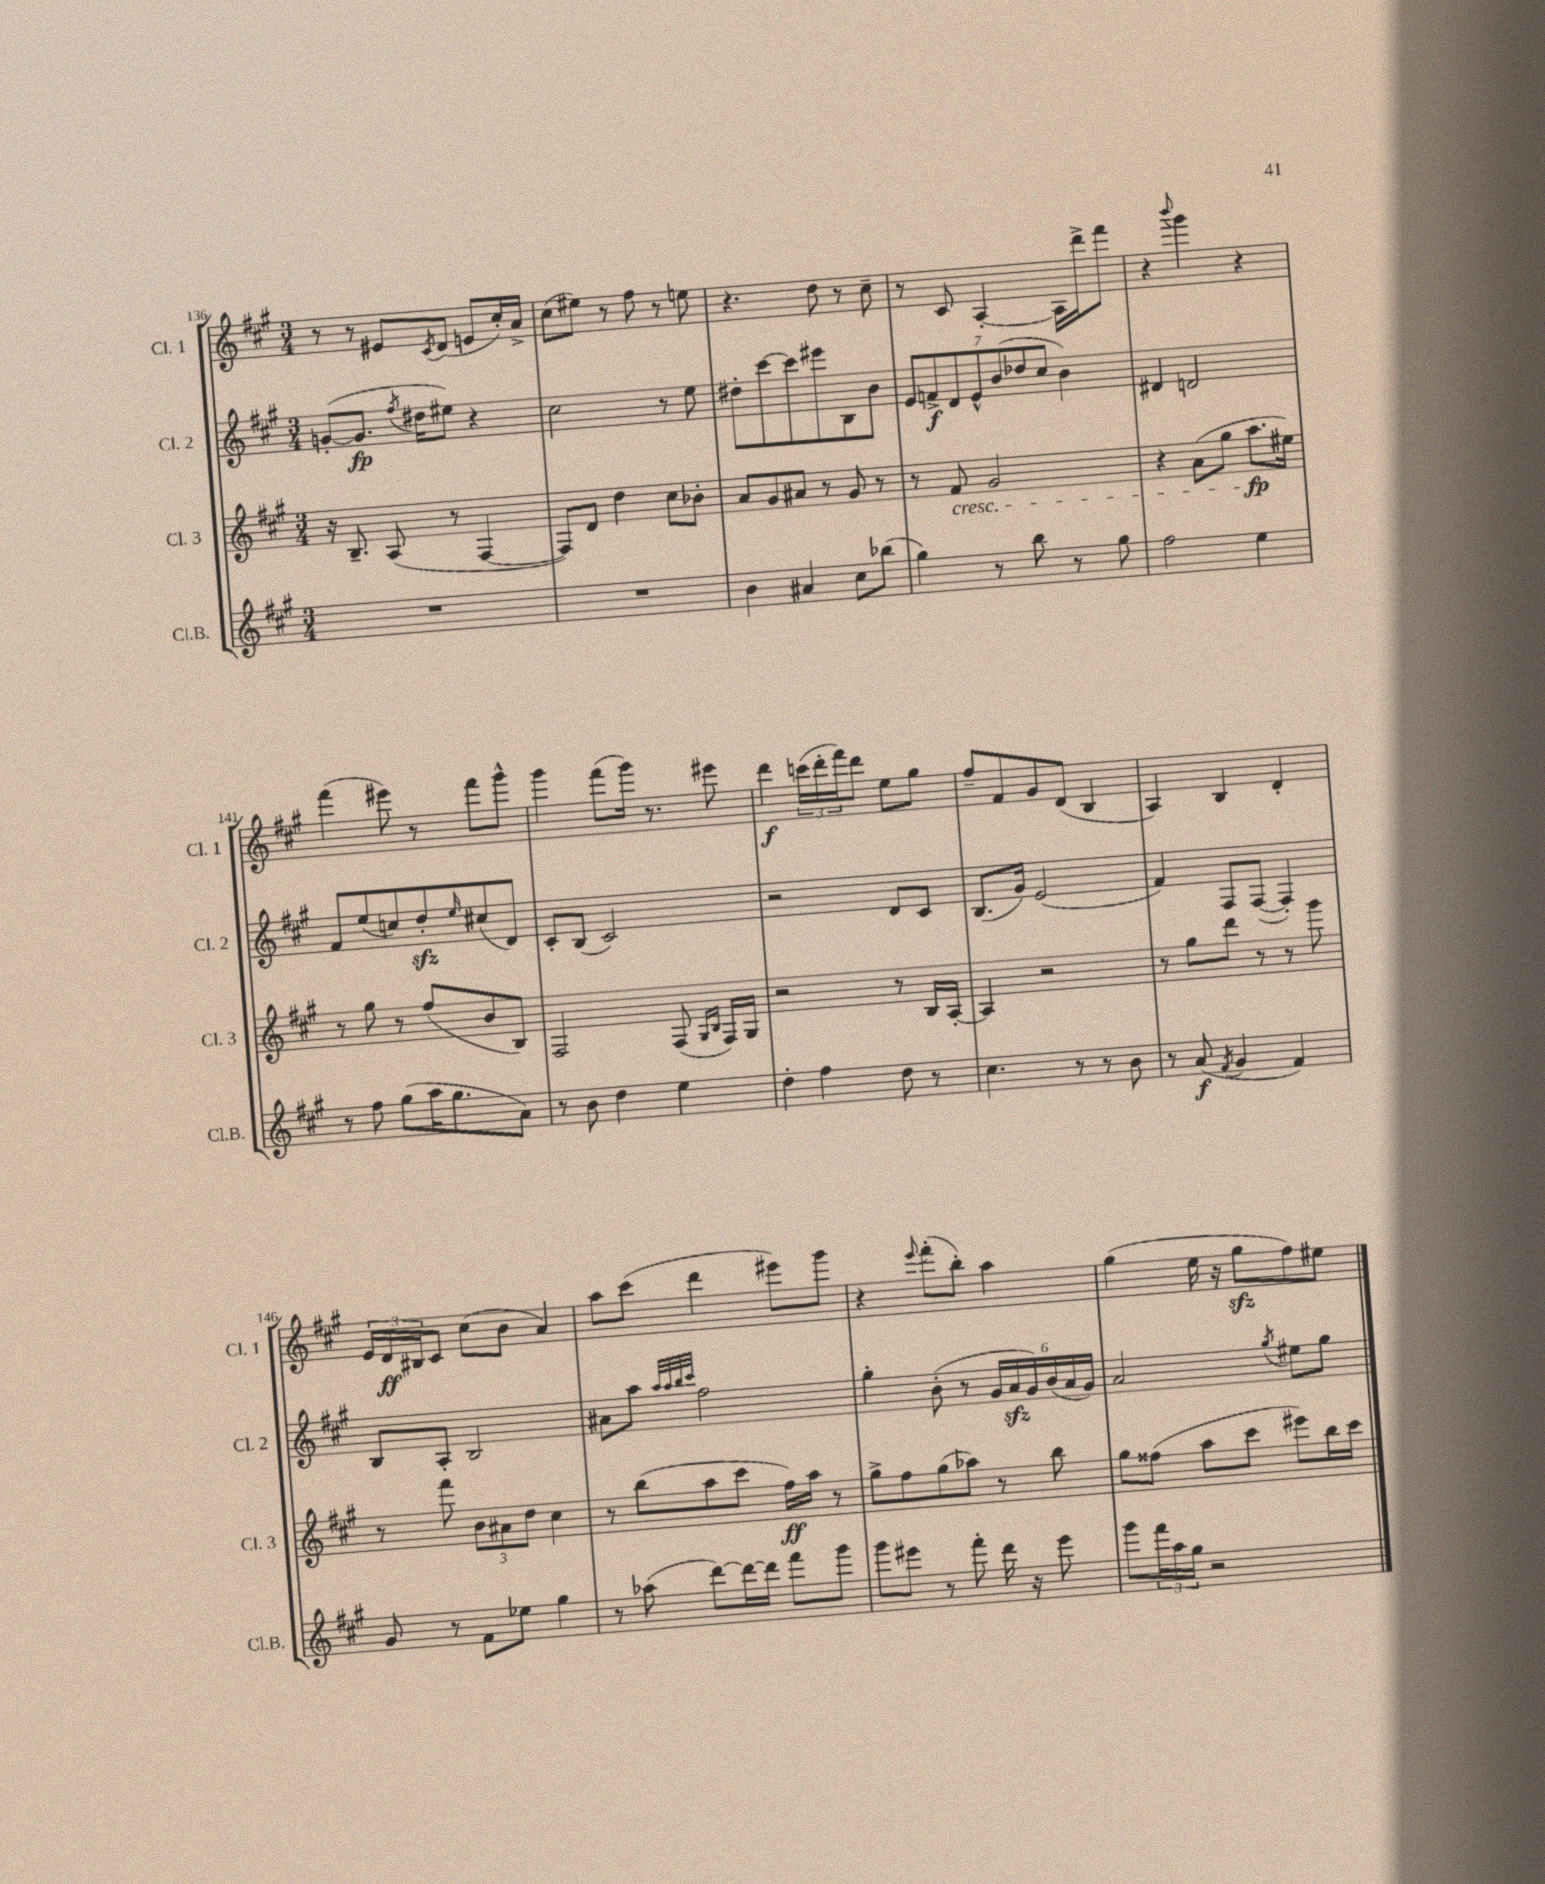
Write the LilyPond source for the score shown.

<<
\new StaffGroup <<
\new Staff = "s0" \with { instrumentName = "Cl. 1" shortInstrumentName = "Cl. 1" } {
    \clef treble \key a \major \numericTimeSignature \time 3/4
    r8 r8 eis'8 \acciaccatura { cis'8 } d'8( e'8 cis''16-.) a'16-> |
    cis''8( eis''8) r8 fis''8 r8 e''8 |
    r4. d''8 r8 cis''8-- |
    r8 cis'8 a4~-. a16 d'''16-> fis'''8 |
    r4 \appoggiatura { b'''8 } gis'''4 r4 |
    fis'''4( eis'''8) r8 fis'''8 gis'''8-^ |
    gis'''4 fis'''8( gis'''16) r8. eis'''8 |
    d'''4\f \tuplet 3/2 { c'''16( d'''16-. fis'''16) } d'''8 e''8 gis''8 |
    fis''8-- fis'8 gis'8 d'8( b4 |
    a4) b4 d'4-. |
    \tuplet 3/2 { e'16 d'16\ff bis16 } cis'8 cis''8( b'8 a'4) |
    a''8 cis'''8( d'''4 eis'''8) gis'''8 |
    r4 \appoggiatura { e'''8 } fis'''8-.( b''8-.) a''4 |
    gis''4( e''16 r16 gis''8\sfz fis''8) eis''8 \bar "|." |
}
\new Staff = "s1" \with { instrumentName = "Cl. 2" shortInstrumentName = "Cl. 2" } {
    \clef treble \key a \major \numericTimeSignature \time 3/4
    g'8~-.( g'8.\fp \acciaccatura { fis''8 } dis''16 eis''8) r4 |
    cis''2 r8 e''8 |
    dis''8-. cis'''8~ cis'''8 eis'''8 b8 b'8 |
    \tuplet 7/4 { e'8 f'8->\f d'8 e'8-^ b'8( des''8 cis''8 } b'4) |
    dis'4 d'2 |
    fis'8 e''8( c''8) d''8-.\sfz \grace { e''16 } cis''8( d'8) |
    cis'8-. b8( cis'2) |
    r2 d'8 cis'8 |
    b8.( gis'16) e'2( |
    fis'4) fis8 fis8~( fis4-.) |
    b8 a8-. b2 |
    ais'8 a''8 \grace { a''32 a''32 b''32 cis'''32 } fis''2 |
    gis''4-. b'8-.( r8 \tuplet 6/4 { gis'16 a'16\sfz gis'16) b'16( a'16 gis'16) } |
    a'2 \acciaccatura { gis''8 } eis''8 gis''8 \bar "|." |
}
\new Staff = "s2" \with { instrumentName = "Cl. 3" shortInstrumentName = "Cl. 3" } {
    \clef treble \key a \major \numericTimeSignature \time 3/4
    r16 b8.-- a8( r8 fis4~ |
    fis8) d'8 d''4 cis''8 bes'8-. |
    a'8 gis'8 ais'8 r8 gis'8 r8 |
    r8 fis'8\cresc gis'2 |
    r4 a'8( gis''8 a''8.\fp\! eis''16) |
    r8 gis''8 r8 fis''8( b'8 b8) |
    fis2 fis8( \grace { gis16 b16 } fis16) gis16 |
    r2 r8 b16 a16~-. |
    a4 r2 |
    r8 gis''8 d'''8 r8 r8 gis'''8 |
    r8 fis'''8 \tuplet 3/2 { b'8 ais'8 d''8 } cis''4 |
    r8 b''8( a''8 cis'''8 fis''16\ff) a''16 r8 |
    gis''8-> fis''8 gis''8( aes''8) r8 b''8 |
    gis''8 fisis''8( a''8 cis'''8 eis'''8) b''16 cis'''16 \bar "|." |
}
\new Staff = "s3" \with { instrumentName = "Cl.B." shortInstrumentName = "Cl.B." } {
    \clef treble \key a \major \numericTimeSignature \time 3/4
    R2. |
    R2. |
    b'4 ais'4 cis''8 bes''8( |
    gis''4) r8 b''8 r8 gis''8 |
    fis''2 e''4 |
    r8 fis''8 gis''8( a''16 gis''8. a'8) |
    r8 b'8 d''4 e''4 |
    d''4-. fis''4 d''8 r8 |
    cis''4. r8 r8 b'8 |
    r8 a'8\f( \acciaccatura { fis'8 } gis'4 fis'4) |
    gis'8 r8 fis'8 ees''8 gis''4 |
    r8 aes''8( d'''8~) d'''16~ d'''16 fis'''8 gis'''8 |
    gis'''8 eis'''8 r8 fis'''8-. d'''16 r16 eis'''8 |
    gis'''8 \tuplet 3/2 { fis'''16 a''16 gis''16 } r2 \bar "|." |
}
>>
>>
\layout { \context { \Score currentBarNumber = #136 } }
